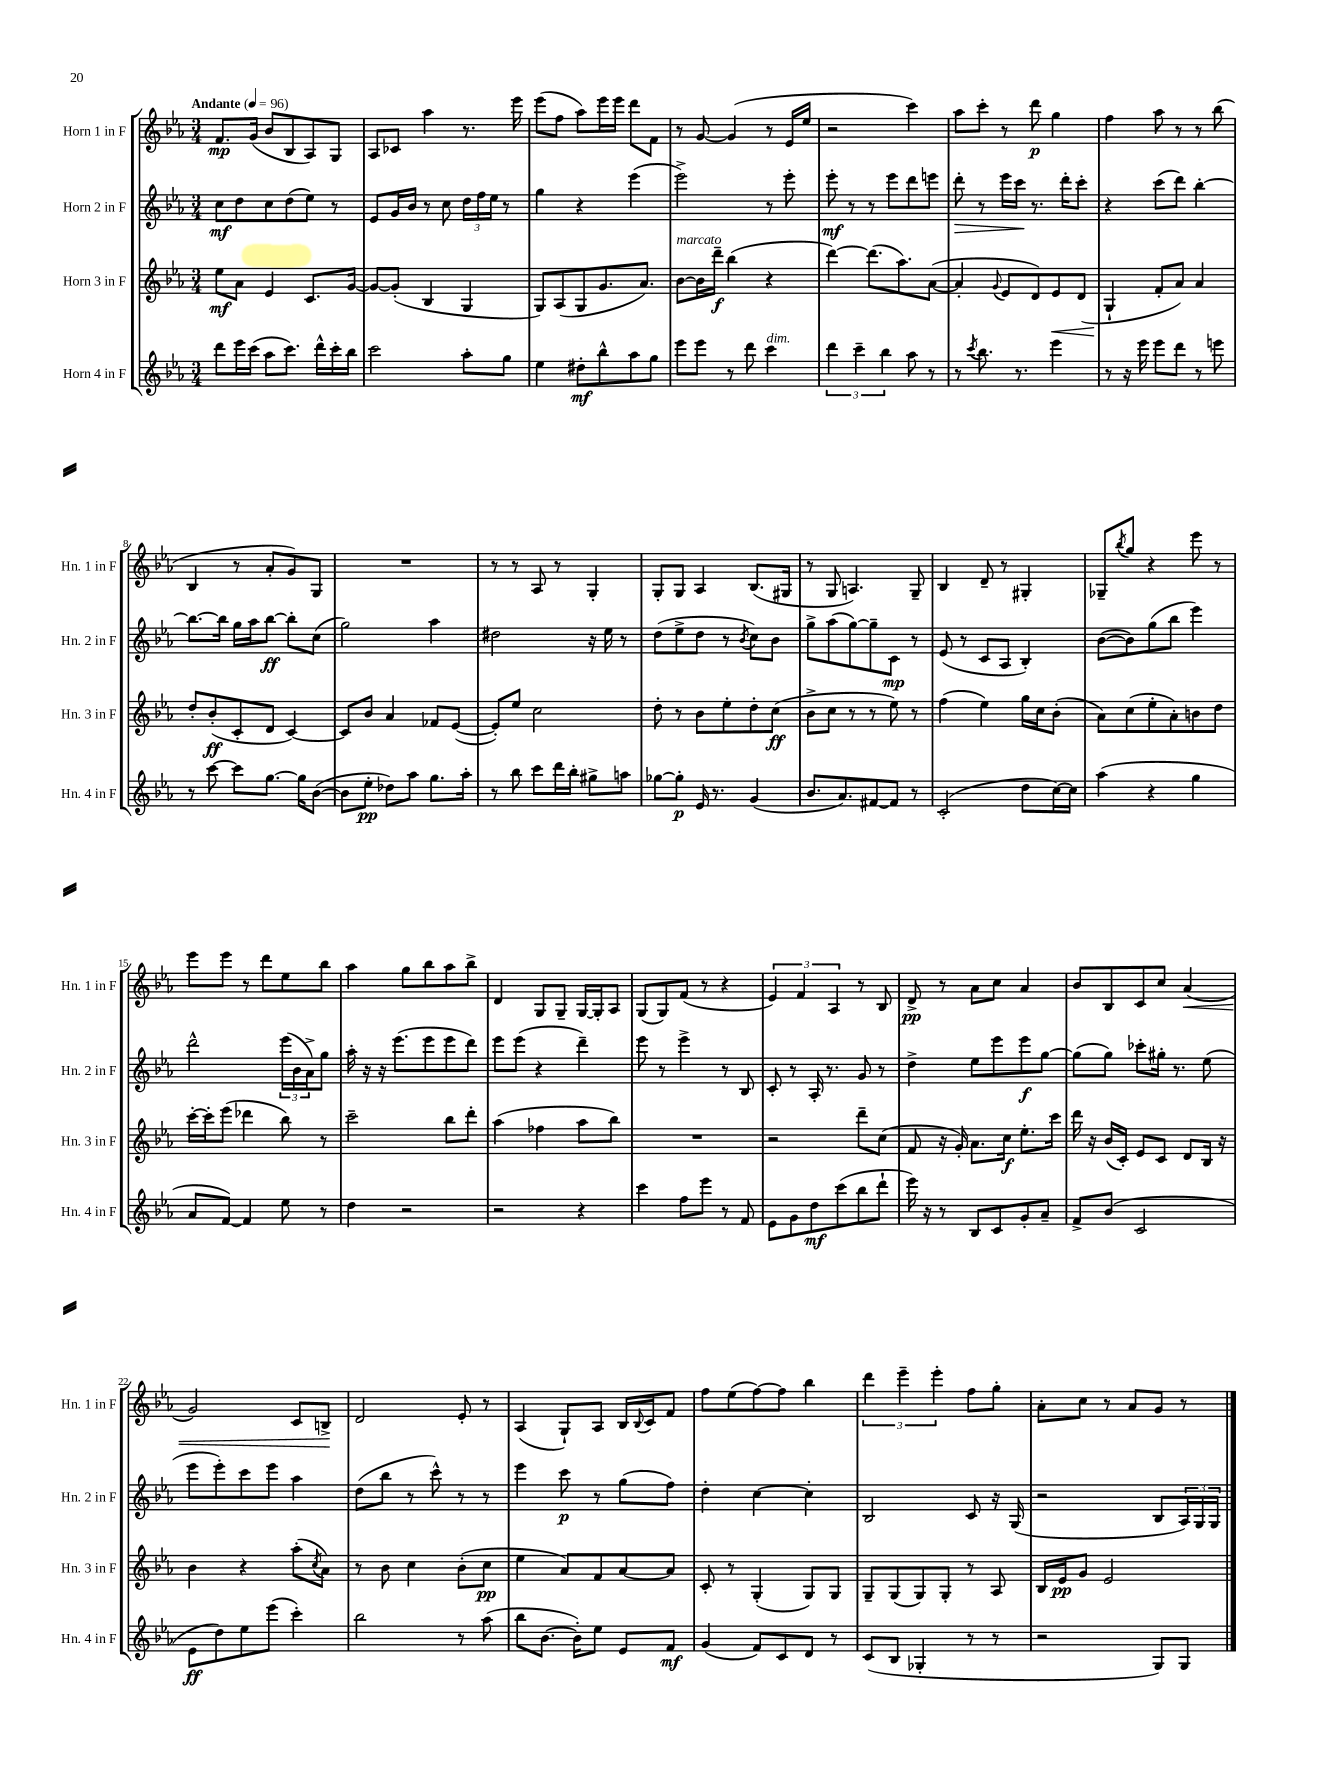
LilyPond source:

<<
\new StaffGroup <<
\new Staff = "s0" \with { instrumentName = "Horn 1 in F" shortInstrumentName = "Hn. 1 in F" } {
    \clef treble \key ees \major \numericTimeSignature \time 3/4 \tempo "Andante" 4 = 96
    f'8.\mp g'16( bes'8 bes8 aes8) g8 |
    aes8 ces'8 aes''4 r8. ees'''16 |
    ees'''8( f''8 aes''8) ees'''16 ees'''16 d'''8 f'8 |
    r8 g'8~ g'4( r8 ees'16 ees''16 |
    r2 c'''4) |
    aes''8 c'''8-. r8 d'''8\p g''4 |
    f''4 aes''8 r8 r8 bes''8( |
    bes4 r8 aes'8-. g'8) g8 |
    R2. |
    r8 r8 aes8 r8 g4-. |
    g8-. g8 aes4 bes8.( gis16 |
    r8 g8 a4.) g8-- |
    bes4 d'8-- r8 gis4-. |
    ges8-- \acciaccatura { bes''8 } g''8 r4 ees'''8 r8 |
    ees'''8 ees'''8 r8 d'''8 ees''8 bes''8 |
    aes''4 g''8 bes''8 aes''8 bes''8-> |
    d'4 g8 g8-- g16~ g16-. aes8 |
    g8( g8) f'8( r8 r4 |
    \tuplet 3/2 { ees'4) f'4 aes4 } r8 bes8 |
    d'8->\pp r8 aes'8 c''8 aes'4 |
    bes'8 bes8 c'8 c''8 aes'4\<( |
    g'2) c'8 b8->\! |
    d'2 ees'8-. r8 |
    aes4( g8-!) aes8 bes16 \appoggiatura { bes8 } c'16 f'8 |
    f''8 ees''8( f''8~) f''8 bes''4 |
    \tuplet 3/2 { d'''4 ees'''4-- ees'''4-. } f''8 g''8-. |
    aes'8-. c''8 r8 aes'8 g'8 r8 \bar "|." |
}
\new Staff = "s1" \with { instrumentName = "Horn 2 in F" shortInstrumentName = "Hn. 2 in F" } {
    \clef treble \key ees \major \numericTimeSignature \time 3/4
    c''8\mf d''8 c''8 d''8( ees''8) r8 |
    ees'8 g'16 bes'16 r8 c''8 \tuplet 3/2 { d''16 f''16 ees''16 } r8 |
    g''4 r4 ees'''4( |
    ees'''2->) r8 ees'''8-. |
    ees'''8-.\mf r8 r8 ees'''8 d'''8 e'''8 |
    d'''8-.\> r8 ees'''16 c'''16\! r8. d'''16-. c'''8-. |
    r4 c'''8( d'''8) bes''4~-. |
    bes''8.~ bes''16 g''16 aes''16 bes''8~\ff bes''8-. c''8( |
    g''2) aes''4 |
    dis''2 r16 ees''16 r8 |
    d''8( ees''8-> d''8 r8 \acciaccatura { bes'8 } c''8) bes'8 |
    g''8-> aes''8( g''8~) g''8-- c'8\mp r8 |
    ees'8( r8 c'8 aes8 bes4-.) |
    bes'8~( bes'8) g''8( bes''8 ees'''4) |
    d'''2-^ \tuplet 3/2 { ees'''16( bes'16 aes'16->) } g''8 |
    aes''16-. r16 r16 ees'''8.( ees'''8 ees'''8 d'''8) |
    ees'''8 ees'''8( r4 d'''4--) |
    ees'''8 r8 ees'''4-> r8 bes8 |
    c'8-. r8 aes16-. r8. g'8 r8 |
    d''4-> ees''8 ees'''8 ees'''8\f g''8~ |
    g''8( g''8) ces'''8-. gis''16-. r8. ees''8( |
    ees'''8 ees'''8-.) c'''8 ees'''8 aes''4 |
    d''8( bes''8 r8 c'''8-^) r8 r8 |
    ees'''4 c'''8\p r8 g''8( f''8) |
    d''4-. c''4~ c''4-. |
    bes2 c'8 r16 g16( |
    r2 bes8 \tuplet 3/2 { aes16) g16 g16 } \bar "|." |
}
\new Staff = "s2" \with { instrumentName = "Horn 3 in F" shortInstrumentName = "Hn. 3 in F" } {
    \clef treble \key ees \major \numericTimeSignature \time 3/4
    ees''8\mf aes'8 ees'4 c'8. g'16~ |
    g'8~ g'8-.( bes4 g4 |
    g8) aes8( g8 g'8. aes'8.) |
    bes'8~^\markup { \italic "marcato" } bes'16 d'''16--\f bes''4( r4 |
    d'''4~) d'''8.( aes''8.) aes'8~( |
    aes'4-. \appoggiatura { g'8 } ees'8 d'8) ees'8\< d'8( |
    g4-!\! f'8-. aes'8) aes'4 |
    d''8-. bes'8-.\ff( c'8-. d'8 c'4~) |
    c'8 bes'8 aes'4 fes'8 ees'8~( |
    ees'8-.) ees''8 c''2 |
    d''8-. r8 bes'8 ees''8-. d''8-. c''8\ff( |
    bes'8-> c''8 r8 r8 ees''8) r8 |
    f''4( ees''4) g''16 c''16 bes'8-.( |
    aes'8) c''8( ees''8-. aes'8-.) b'8 d''8 |
    c'''16~-. c'''16-. ees'''8( des'''4 bes''8) r8 |
    c'''2-- bes''8 d'''8-. |
    aes''4( fes''4 aes''8 bes''8) |
    R2. |
    r2 d'''8-- c''8( |
    f'8 r16 g'16-.) aes'8. c''16\f ees''8.-. c'''16 |
    d'''16 r16 bes'16( c'16-.) ees'8 c'8 d'8 bes16 r16 |
    bes'4 r4 aes''8-.( \acciaccatura { c''8 } aes'8) |
    r8 bes'8 c''4 bes'8-.( c''8\pp |
    ees''4 aes'8) f'8 aes'8~ aes'8 |
    c'8-. r8 g4-.( g8) g8 |
    g8-- g8( g8) g8-. r8 aes8 |
    bes16 ees'16\pp g'8 ees'2 \bar "|." |
}
\new Staff = "s3" \with { instrumentName = "Horn 4 in F" shortInstrumentName = "Hn. 4 in F" } {
    \clef treble \key ees \major \numericTimeSignature \time 3/4
    d'''8 ees'''16 c'''16( aes''8 c'''8.) d'''16-^ c'''16-. bes''16 |
    c'''2 aes''8-. g''8 |
    ees''4 dis''8-.\mf bes''8-^ aes''8 g''8 |
    ees'''8 ees'''8 r8 d'''8 c'''4^\markup { \italic "dim." } |
    \tuplet 3/2 { d'''4 c'''4-- bes''4 } aes''8 r8 |
    r8 \acciaccatura { c'''8 } bes''8. r8. ees'''4 |
    r8 r16 ees'''16 ees'''8 d'''8 r8 e'''8 |
    r8 c'''8~ c'''8 g''8.~ g''16 bes'8~( |
    bes'8 ees''8-.\pp des''8) aes''8 g''8. aes''16-. |
    r8 bes''8 c'''8 d'''16 bes''16-. gis''8-> a''8 |
    ges''8~ ges''8-.\p ees'16 r8. g'4( |
    bes'8. aes'8.) fis'8~ fis'8 r8 |
    c'2-.( d''8 c''16~) c''16 |
    aes''4( r4 g''4 |
    aes'8 f'8~) f'4 ees''8 r8 |
    d''4 r2 |
    r2 r4 |
    c'''4 f''8 ees'''8 r8 f'8 |
    ees'8 g'8 d''8\mf c'''8( bes''8 d'''8-! |
    ees'''16) r16 r8 bes8 c'8 g'8-. aes'8-- |
    f'8-> bes'8( c'2 |
    ees'8\ff d''8) ees''8 ees'''8( c'''4-.) |
    bes''2 r8 aes''8( |
    bes''8 bes'8.~ bes'16-.) ees''8 ees'8 f'8\mf |
    g'4( f'8) c'8 d'8 r8 |
    c'8( bes8 ges4-. r8 r8 |
    r2 g8) g8 \bar "|." |
}
>>
>>
